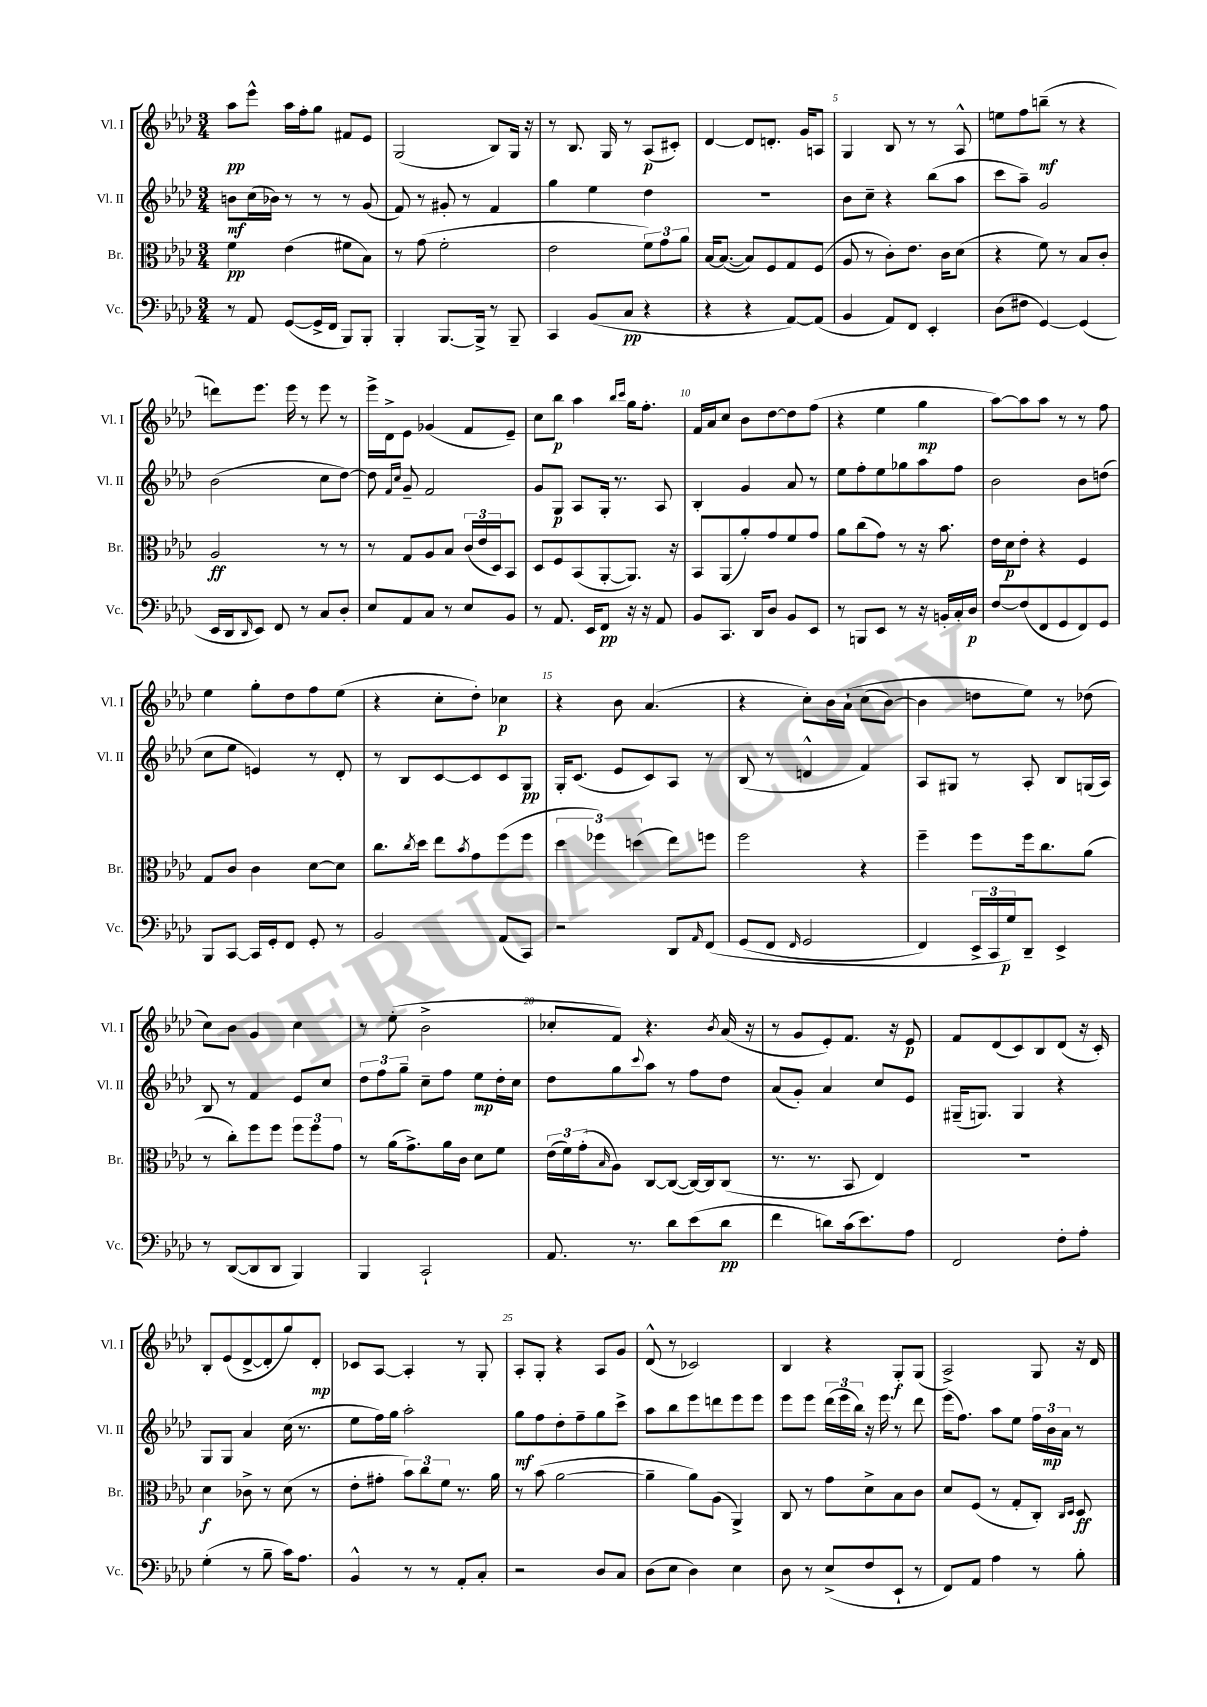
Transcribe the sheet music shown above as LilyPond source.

<<
\new StaffGroup <<
\new Staff = "s0" \with { instrumentName = "Vl. I" shortInstrumentName = "Vl. I" } {
    \clef treble \key aes \major \numericTimeSignature \time 3/4
    aes''8\pp ees'''8-^ aes''16 f''16-. g''8 fis'8 ees'8 |
    g2( bes8) g16 r16 |
    r8 bes8. g16 r8 aes8\p( cis'8-.) |
    des'4~ des'8 d'8.-. g'16 a8 |
    g4 bes8 r8 r8 aes8-^ |
    e''8 f''8 b''8--\mf( r8 r4 |
    d'''8) ees'''8. ees'''16 r8 ees'''8 r8 |
    ees'''16-> des'16-> ees'8 ges'4( f'8 ees'8--) |
    c''8 bes''8\p aes''4 \grace { bes''16 c'''16 } g''16 f''8.-. |
    f'16 aes'16 c''8 bes'8 des''8~ des''8 f''8( |
    r4 ees''4 g''4\mp |
    aes''8~) aes''8 aes''8 r8 r8 f''8 |
    ees''4 g''8-. des''8 f''8 ees''8( |
    r4 c''8-. des''8-.) ces''4\p |
    r4 bes'8 aes'4.( |
    r4 c''8-.) bes'16 aes'16-!\( c''8( bes'8~) |
    bes'4 d''8 ees''8\) r8 des''8( |
    c''8) bes'8 g'4 c''4 |
    r8 ees''8-.( bes'2-> |
    ces''8-. f'8) r4. \acciaccatura { bes'8 } aes'16( r16 |
    r8 g'8 ees'8-.) f'8. r16 ees'8\p |
    f'8 des'8( c'8) bes8 des'8( r16 c'16-.) |
    bes8-. ees'8( des'8~-> des'8-. g''8) des'8-.\mp |
    ces'8 aes8~ aes4-. r8 g8-. |
    aes8-. g8-. r4 aes8 g'8 |
    des'8-^( r8 ces'2) |
    bes4 r4 g8-.\f g8( |
    aes2->) g8 r16 des'16 \bar "|." |
}
\new Staff = "s1" \with { instrumentName = "Vl. II" shortInstrumentName = "Vl. II" } {
    \clef treble \key aes \major \numericTimeSignature \time 3/4
    b'8\mf c''16( bes'16) r8 r8 r8 g'8( |
    f'8) r8 gis'8-. r8 f'4 |
    g''4 ees''4 des''4 |
    R2. |
    bes'8 c''8-- r4 bes''8( aes''8 |
    c'''8 aes''8--) g'2 |
    bes'2( c''8 des''8~) |
    des''8 \grace { f'16 c''16 } g'8-- f'2 |
    g'8 g8\p aes8 g16-. r8. aes8 |
    bes4-. g'4 aes'8 r8 |
    ees''8 f''8-. ees''8 ges''8 aes''8 f''8 |
    bes'2 bes'8 d''8( |
    c''8 ees''8 e'4) r8 des'8-. |
    r8 bes8 c'8~ c'8 c'8 g8\pp |
    g16-. c'8.( ees'8 c'8) aes8 r8 |
    bes8( r8 d'4-^ f'4) |
    aes8 gis8 r8 aes8-. bes8 g16( aes16) |
    bes8 r8 f'4 ees'8 c''8 |
    \tuplet 3/2 { des''8 f''8 g''8-- } c''8-- f''8 ees''8\mp des''16-. c''16 |
    des''8 g''8 \appoggiatura { c'''8 } aes''8 r8 f''8 des''8 |
    aes'8( g'8-.) aes'4 c''8 ees'8 |
    gis16--( g8.) g4 r4 |
    g8 g8 aes'4 c''16( r8. |
    ees''8 f''16) g''16 aes''2-. |
    g''8\mf f''8 des''8-. f''8-- g''8 c'''8-> |
    aes''8 bes''8 ees'''8 d'''8 ees'''8 ees'''8 |
    ees'''8 ees'''8 \tuplet 3/2 { des'''16( ees'''16 bes''16) } r16 ees'''16 r8 des'''8 |
    ees'''16( f''8.) aes''8 ees''8 \tuplet 3/2 { f''16 bes'16\mp aes'16 } r8 \bar "|." |
}
\new Staff = "s2" \with { instrumentName = "Br." shortInstrumentName = "Br." } {
    \clef alto \key aes \major \numericTimeSignature \time 3/4
    f'4\pp ees'4( fis'8 bes8) |
    r8 g'8( f'2-. |
    ees'2 \tuplet 3/2 { f'8) g'8 aes'8 } |
    bes16~ bes8.~( bes8) f8 g8 f8( |
    aes8 r8 c'8-.) ees'8. c'16 des'8( |
    r4 f'8) r8 bes8 c'8-. |
    aes2\ff r8 r8 |
    r8 g8 aes8 bes8 \tuplet 3/2 { c'16( ees'16 des16) } bes,8 |
    des8 f8 bes,8( aes,8~-. aes,8.) r16 |
    bes,8 aes,8( aes'8-.) g'8 f'8 g'8 |
    aes'8 c''8( g'8) r8 r16 bes'8. |
    ees'16 des'16\p ees'8-. r4 f4 |
    g8 c'8 c'4 des'8~ des'8 |
    c''8. \acciaccatura { c''8 } des''16 ees''8 \acciaccatura { bes'8 } g'8 f''8( f''8 |
    \tuplet 3/2 { des''4 fes''4) d''4( } ees''8) f''8 |
    f''2 r4 |
    f''4-- f''8 f''16 c''8. aes'8( |
    r8 c''8-.) f''8 f''8 \tuplet 3/2 { f''8 f''8 g'8 } |
    r8 aes'16( g'8.->) aes'16 c'16 des'8 f'8 |
    \tuplet 3/2 { ees'16( f'16) g'16-.( } \grace { bes16 } aes8) c8~ c8~( c16~) c16 c8( |
    r8. r8. bes,8 ees4) |
    R2. |
    des'4\f ces'8-> r8 des'8( r8 |
    ees'8-. gis'8-. \tuplet 3/2 { bes'8) c''8 f'8 } r8. aes'16 |
    r8 bes'8( aes'2~ |
    aes'4-- aes'8) aes8( aes,4->) |
    c8 r8 g'8 des'8-> bes8 c'8 |
    des'8 f8( r8 g8-. c8-.) \grace { c16 des16 } des8\ff \bar "|." |
}
\new Staff = "s3" \with { instrumentName = "Vc." shortInstrumentName = "Vc." } {
    \clef bass \key aes \major \numericTimeSignature \time 3/4
    r8 aes,8 g,8~( g,16-> f,16 bes,,8) bes,,8-. |
    bes,,4-. bes,,8.~ bes,,16-> r8 bes,,8-- |
    c,4 bes,8( c8\pp r4 |
    r4 r4 aes,8~) aes,8( |
    bes,4 aes,8) f,8 ees,4-. |
    des8( fis8 g,4~) g,4( |
    ees,16 des,16 \grace { des,16 } ees,8) f,8 r8 c8 des8-. |
    ees8 aes,8 c8 r8 ees8 bes,8 |
    r8 aes,8. ees,16 f,8\pp r16 r16 aes,8 |
    bes,8 c,8. des,16 des8 bes,8 ees,8 |
    r8 b,,8 ees,8 r8 r16 b,16-. c16-. des16\p |
    f8~ f8( f,8 g,8 f,8) g,8 |
    bes,,8 c,8~ c,16 g,16-. f,8 g,8-. r8 |
    bes,2 aes,8( c,8) |
    r2 des,8 \grace { aes,16 } f,8\( |
    g,8( f,8 \grace { f,16 } g,2 |
    f,4) \tuplet 3/2 { ees,16-> c,16 g16\p\) } des,8-- ees,4-> |
    r8 des,8~( des,8 des,8 bes,,4) |
    bes,,4 c,2-! |
    aes,8. r8. des'8 ees'8( des'8\pp |
    f'4 d'8) c'16( ees'8.) aes8 |
    f,2 f8-. aes8-. |
    g4-.( r8 bes8-- c'16) aes8. |
    bes,4-^ r8 r8 aes,8-. c8-. |
    r2 des8 c8 |
    des8( ees8 des4) ees4 |
    des8 r8 ees8->( f8 ees,8-! r8 |
    f,8) aes,8 aes4 r8 bes8-. \bar "|." |
}
>>
>>
\layout { \context { \Score \override BarNumber.break-visibility = ##(#f #t #t) barNumberVisibility = #(every-nth-bar-number-visible 5) } }
